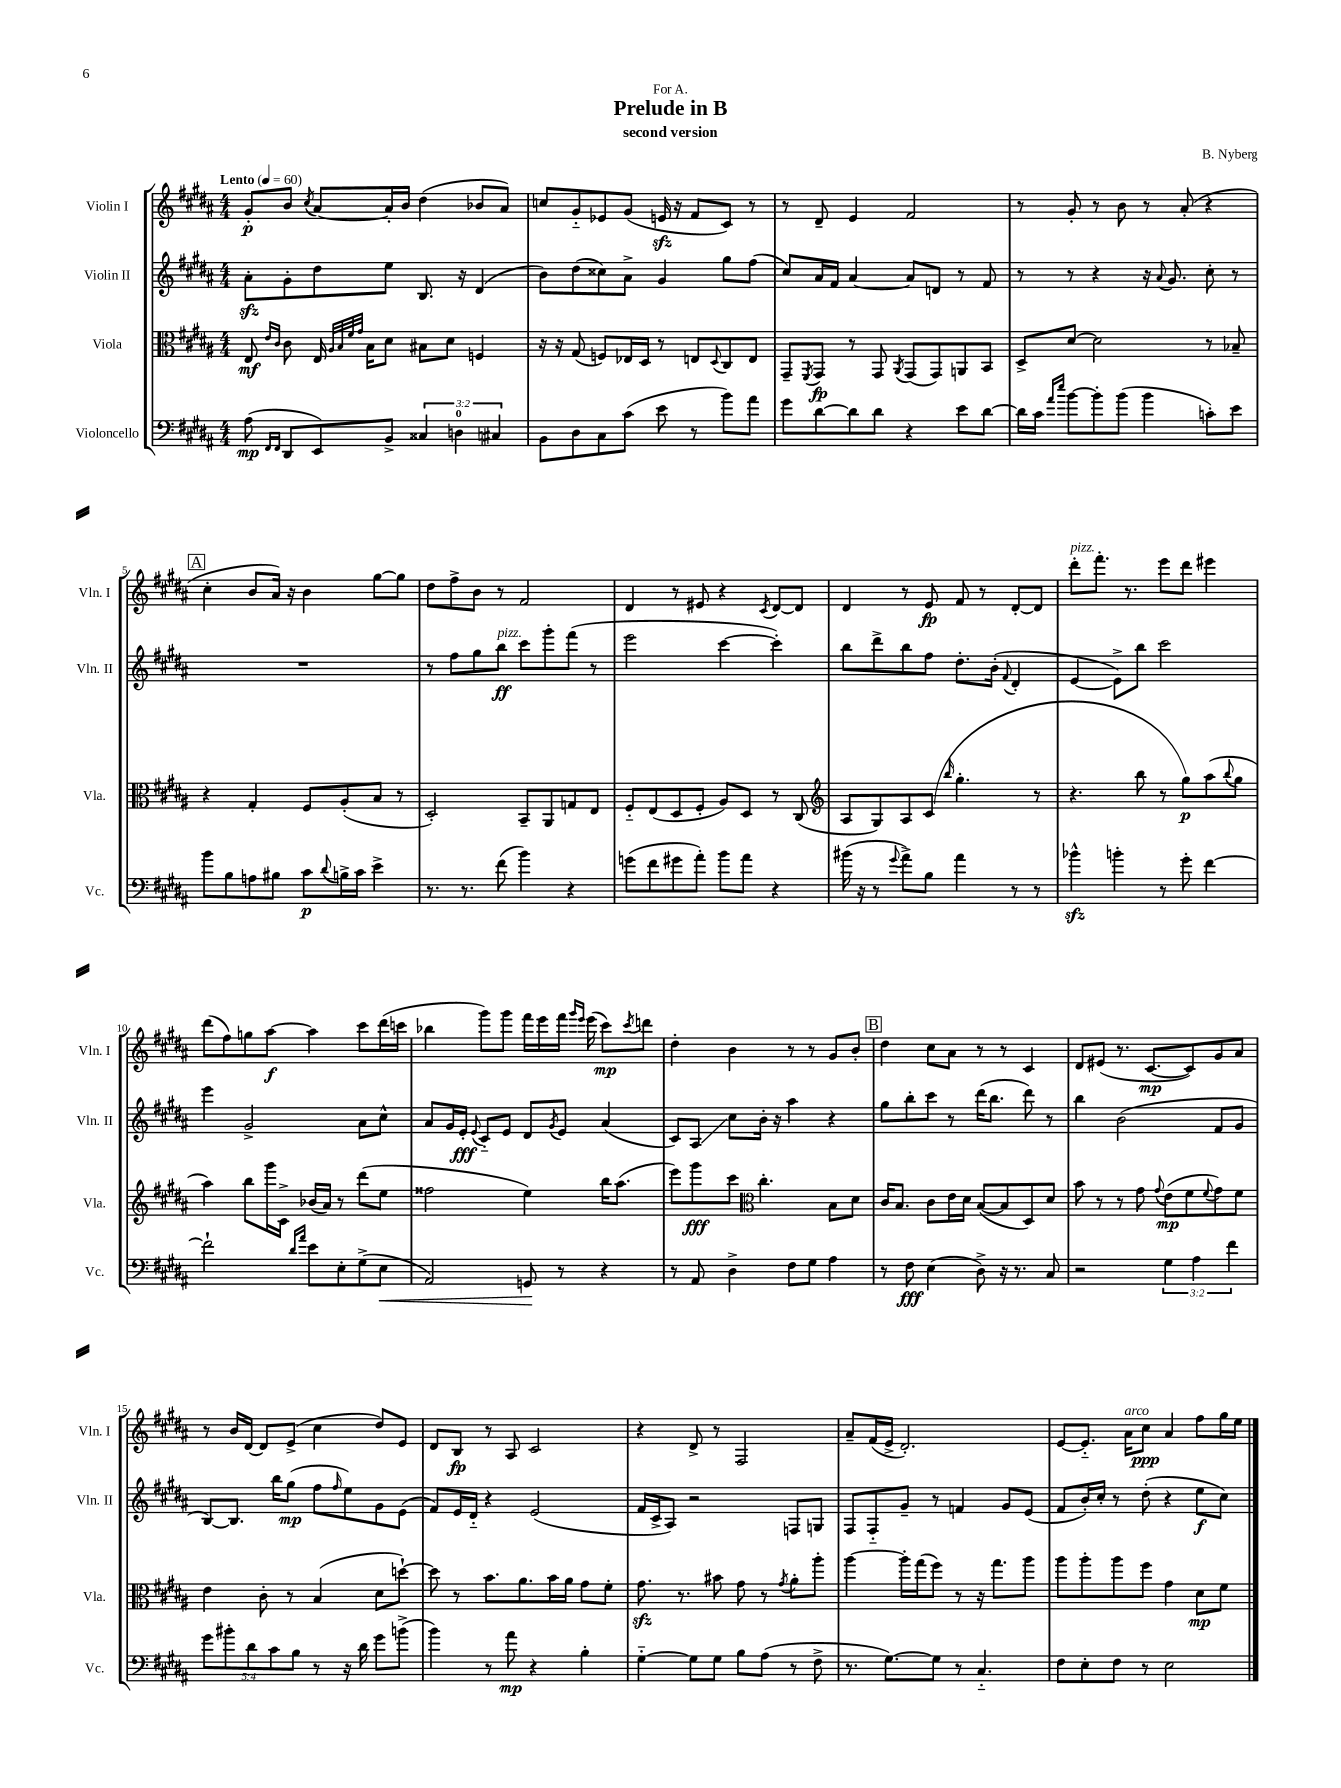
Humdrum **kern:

**kern	**kern	**kern	**kern
*staff4	*staff3	*staff2	*staff1
*clefF4	*clefC3	*clefG2	*clefG2
*k[f#c#g#d#a#]	*k[f#c#g#d#a#]	*k[f#c#g#d#a#]	*k[f#c#g#d#a#]
*M4/4	*M4/4	*M4/4	*M4/4
*MM60	*MM60	*MM60	*MM60
(8A#\	8E/	8a#'\L	8g#'/L
16qqFF#/LL	16qqe/LL	.	.
16qqFF#/JJ	16qqc#/JJ	.	.
8DD#/L	8c#\	8g#'\	8b/J
.	.	.	8qcc#/
8EE/)	16E/	8dd#\	[8a#/L
.	32qqA#/LLL	.	.
.	32qqB/	.	.
.	32qqf#/	.	.
.	32qqg#/JJJ	.	.
.	16B\LK	.	.
8BB^/J	8d#\J	8ee\J	16a#'/]L
.	.	.	16b/JJ
6C##/	8B#\L	8.B/	(4dd#\
.	8d#\J	.	.
6D\	.	.	.
.	.	16r	.
.	4F/	(4d#/	8b-/L
6C#/	.	.	.
.	.	.	8a#/J)
=	=	=	=
8BB\L	16r	8b\L)	8cc/L
.	16r	.	.
8D#\	(8G#/	(8dd#\	8g#'~/
8C#\	8F/L)	8cc##\)	8e-/
(8c#\J	16E-/L	8a#^\J	(8g#/J
.	16D#/JJ	.	.
8e\	8r	4g#/	16e/
.	.	.	16r
8r	8E/L	.	8f#/L
.	8qqD#/	.	.
8b\L)	8C#/	8gg#\L	8c#/J)
8a#\J	8E/J	(8ff#\J	8r
=	=	=	=
8g#\L	8GG#~/L	8cc#/L)	8r
.	8qFF#/	.	.
[8d#\	8GG#/J	16a#/L	8d#~/
.	.	16f#/JJ	.
8d#\]	8r	[4a#/	4e/
8d#\J	8GG#/	.	.
.	8qAA#/	.	.
4r	(8GG#/L	8a#/]L	2f#/
.	8GG#/)	8d/J	.
8e\L	8AA/	8r	.
[8d#\J	8BB/J	8f#/	.
=	=	=	=
16d#\]LL	8D#^/L	8r	8r
16c#\JJ	.	.	.
16qqa#/LL	.	.	.
16qqee/JJ	.	.	.
[8b\L	[8d#/J	8r	8g#'/
8b'\]	2d#\]	4r	8r
(8b\J	.	.	8b\
4b\	.	16r	8r
.	.	8qqa#/	.
.	.	8.g#/	.
.	.	.	(8a#'/
8c'\L)	8r	8cc#'\	4r
8e\J	8B-~/	8r	.
=	=	=	=
8b\L	4r	1r	4cc#'\
8B\	.	.	.
8A\	4G#'/	.	8b/L
8B#\J	.	.	16a#/Jk)
.	.	.	16r
8c#\L	8F#/L	.	4b\
8qqd#/	.	.	.
16B^\L	(8A#'/	.	.
16c#\JJ	.	.	.
4e^\	8B/J	.	[8gg#\L
.	8r	.	8gg#\]J
=	=	=	=
8.r	2D#'/)	8r	8dd#\L
.	.	8ff#\L	8ff#^\
8.r	.	.	.
.	.	8gg#\	8b\J
(8f#\	.	8bb\J	8r
4b\)	8BB~/L	8ccc#\L	2f#/
.	8AA#/	8ggg#'\	.
4r	8G/	(8fff#\J	.
.	8E/J	8r	.
=	=	=	=
(8g\L	8F#'~/L	2eee\	4d#/
8f#\	(8E/	.	.
8g#\	8D#/	.	8r
8a#'\J)	8F#'/J	.	8e#/
8b\L	8A#/L)	[4ccc#\	4r
8a#\J	8D#/J	.	.
.	.	.	8qc#/
4r	8r	4ccc#'\])	[8d#/L
.	(8C#/	.	8d#/]J
=	=	=	=
*	*clefG2	*	*
(16b#\	8A#/L	8bb\L	4d#/
16r	.	.	.
8r	8G#/)	8ddd#^\	.
8qqg#/	.	.	.
8a#^\L)	8A#/	8bb\	8r
8B\J	(8c#/J	8ff#\J	8e/
.	16qqbb/	.	.
4a#\	4.gg#'\	8.dd#'\L	8f#/
.	.	.	8r
.	.	(16b'\Jk	.
.	.	8qqf#/	.
8r	.	4d#'/	[8d#'/L
8r	8r	.	8d#/]J
=	=	=	=
4b-^^\	4.r	[4e/	8ddd#'\L
.	.	.	8.fff#'\J
4b'\	.	8e^\]L)	.
.	.	.	8.r
.	8bb\	8bb\J	.
8r	8r	2ccc#\	8eee\L
8g#'\	8gg#\L)	.	8ddd#\J
[4f#\	(8aa#\	.	4eee#\
.	8qqbb/	.	.
.	8gg#\J	.	.
=	=	=	=
2f#`\]	4aa#\)	4eee\	(8ddd#\L
.	.	.	8ff#\)
.	8bb\L	2g#^/	8gg\
.	16ggg#\L	.	[8aa#\J
.	16c#^\JJ	.	.
16qqd#/LL	.	.	.
16qqa#/JJ	.	.	.
8e\L	(16b-/LL	.	4aa#\]
.	16a#/JJ)	.	.
8E'\	8r	.	.
(8G#^\	(8ddd#\L	8a#\L	8ccc#\L
8E\J	8ee\J	8cc#^^\J	(16ddd#\L
.	.	.	16ccc\JJ
=	=	=	=
2AA#/)	2ff##\	8a#/L	4bb-\
.	.	16g#/L	.
.	.	16e'/JJ	.
.	.	8qqe/	.
.	.	8c#'~/L	8ggg#\L)
.	.	8e/J	8ggg#\J
8GG/	4ee\)	8d#/L	16fff#\LL
.	.	.	16eee\
.	.	8qg#/	.
8r	.	8e/J	16fff#\JJ
.	.	.	16qqggg#/LL
.	.	.	16qqeee/JJ
.	.	.	(16eee\
4r	16bb\LK	(4a#/	8ccc#\L)
.	(8.aa#\J	.	.
.	.	.	8qccc#/
.	.	.	8ddd\J
=	=	=	=
8r	8eee\L)	8c#/L)	4dd#'\
8AA#/	8ggg#\	8A#/J	.
4D#^\	8ccc#\J	8cc#\L	4b\
*	*clefC3	*	*
.	4.cc#'\	16b'\Jk	.
.	.	16r	.
8F#\L	.	4aa#\	8r
8G#\J	.	.	8r
4A#\	8B\L	4r	8g#/L
.	8d#\J	.	8b'/J
=	=	=	=
8r	16c#/LK	8gg#\L	4dd#\
.	8.B/J	.	.
8F#\	.	8bb'\	.
(4E\	8c#\L	8ccc#\J	8cc#\L
.	16e\L	8r	8a#\J
.	16d#\JJ	.	.
8D#^\)	([8B/L	(16ddd#\LK	8r
.	.	8.bb\J	.
16r	8B/]	.	8r
8.r	.	.	.
.	8D#/)	8ddd#\)	4c#/
8C#/	8d#/J	8r	.
=	=	=	=
2r	8b\	4bb\	8d#/L
.	8r	.	(8e#/J
.	8r	(2b\	8.r
.	8g#\	.	.
.	.	.	[8.c#/L
.	8qqg#/	.	.
6G#\	(8e\L	.	.
.	8f#\	.	8c#/])
6A#\	.	.	.
.	8qqf#/	.	.
.	8g#\)	8f#/L	8g#/
6f#\	.	.	.
.	8f#\J	8g#/J	8a#/J
=	=	=	=
10g#\L	4e\	[8B/L)	8r
10b#'\	.	.	.
.	.	8.B/]J	16b/LL
.	.	.	[16d#/JJ
10d#\	.	.	.
.	8c#'\	.	8d#/]L
10c#\	.	.	.
.	.	16bb\LK	.
.	8r	(8gg#\J	(8e^/J
10B\J	.	.	.
8r	(4B/	8ff#\L	4cc#\
.	.	16qqff#/	.
16r	.	8ee\)	.
16d#\	.	.	.
8g#\L	8d#\L	8g#\	8dd#/L)
(8b^\J	[8dd`\J)	(8e\J	8e/J
=	=	=	=
4b\)	8dd\]	8f#/L)	8d#/L
.	8r	16e/L	8B/J
.	.	16d#'~/JJ	.
8r	8.b\L	4r	8r
8a#\	.	.	8A#/
.	8.a#\	.	.
4r	.	(2e/	2c#/
.	16b\L	.	.
.	16a#\JJ	.	.
4B'\	8g#\L	.	.
.	8f#'\J	.	.
=	=	=	=
[4G#'~\	8.g#\	16f#/LL	4r
.	.	16c#^/J	.
.	.	8A#/J)	.
.	8.r	.	.
8G#\]L	.	2r	8d#^/
8G#\J	8b#\	.	8r
8B\L	8g#\	.	2F#/
(8A#\J	8r	.	.
.	8qg#/	.	.
8r	8a#'\L	8F/L	.
8F#^\	8aa#'\J	8G/J	.
=	=	=	=
8.r	[4aa#\	8F#/L	8a#~/L
.	.	8F#'~/	(16f#/L
[8.G#\L)	.	.	16e^/JJ
.	16aa#'\]LL	8g#~/J	2.d#'/)
.	(16gg#\J	.	.
8G#\]J	8ff#\J)	8r	.
8r	8r	4f/	.
4.C#'~/	16r	.	.
.	8.gg#\L	.	.
.	.	8g#/L	.
.	8aa#\J	(8e/J	.
=	=	=	=
8F#\L	8aa#\L	8f#/L	[8e/L
8E'\	8aa#'\	16b'/L)	8.e'~/]J
.	.	16cc#'/JJ	.
8F#\J	8aa#\	8r	.
.	.	.	16a#\LK
8r	8ff#\J	(8dd#'\	8cc#\J
2E\	4g#\	4r	4a#/
.	8d#\L	8ee\L	8ff#\L
.	8f#\J	8cc#\J)	16gg#\L
.	.	.	16ee\JJ
==	==	==	==
*-	*-	*-	*-
